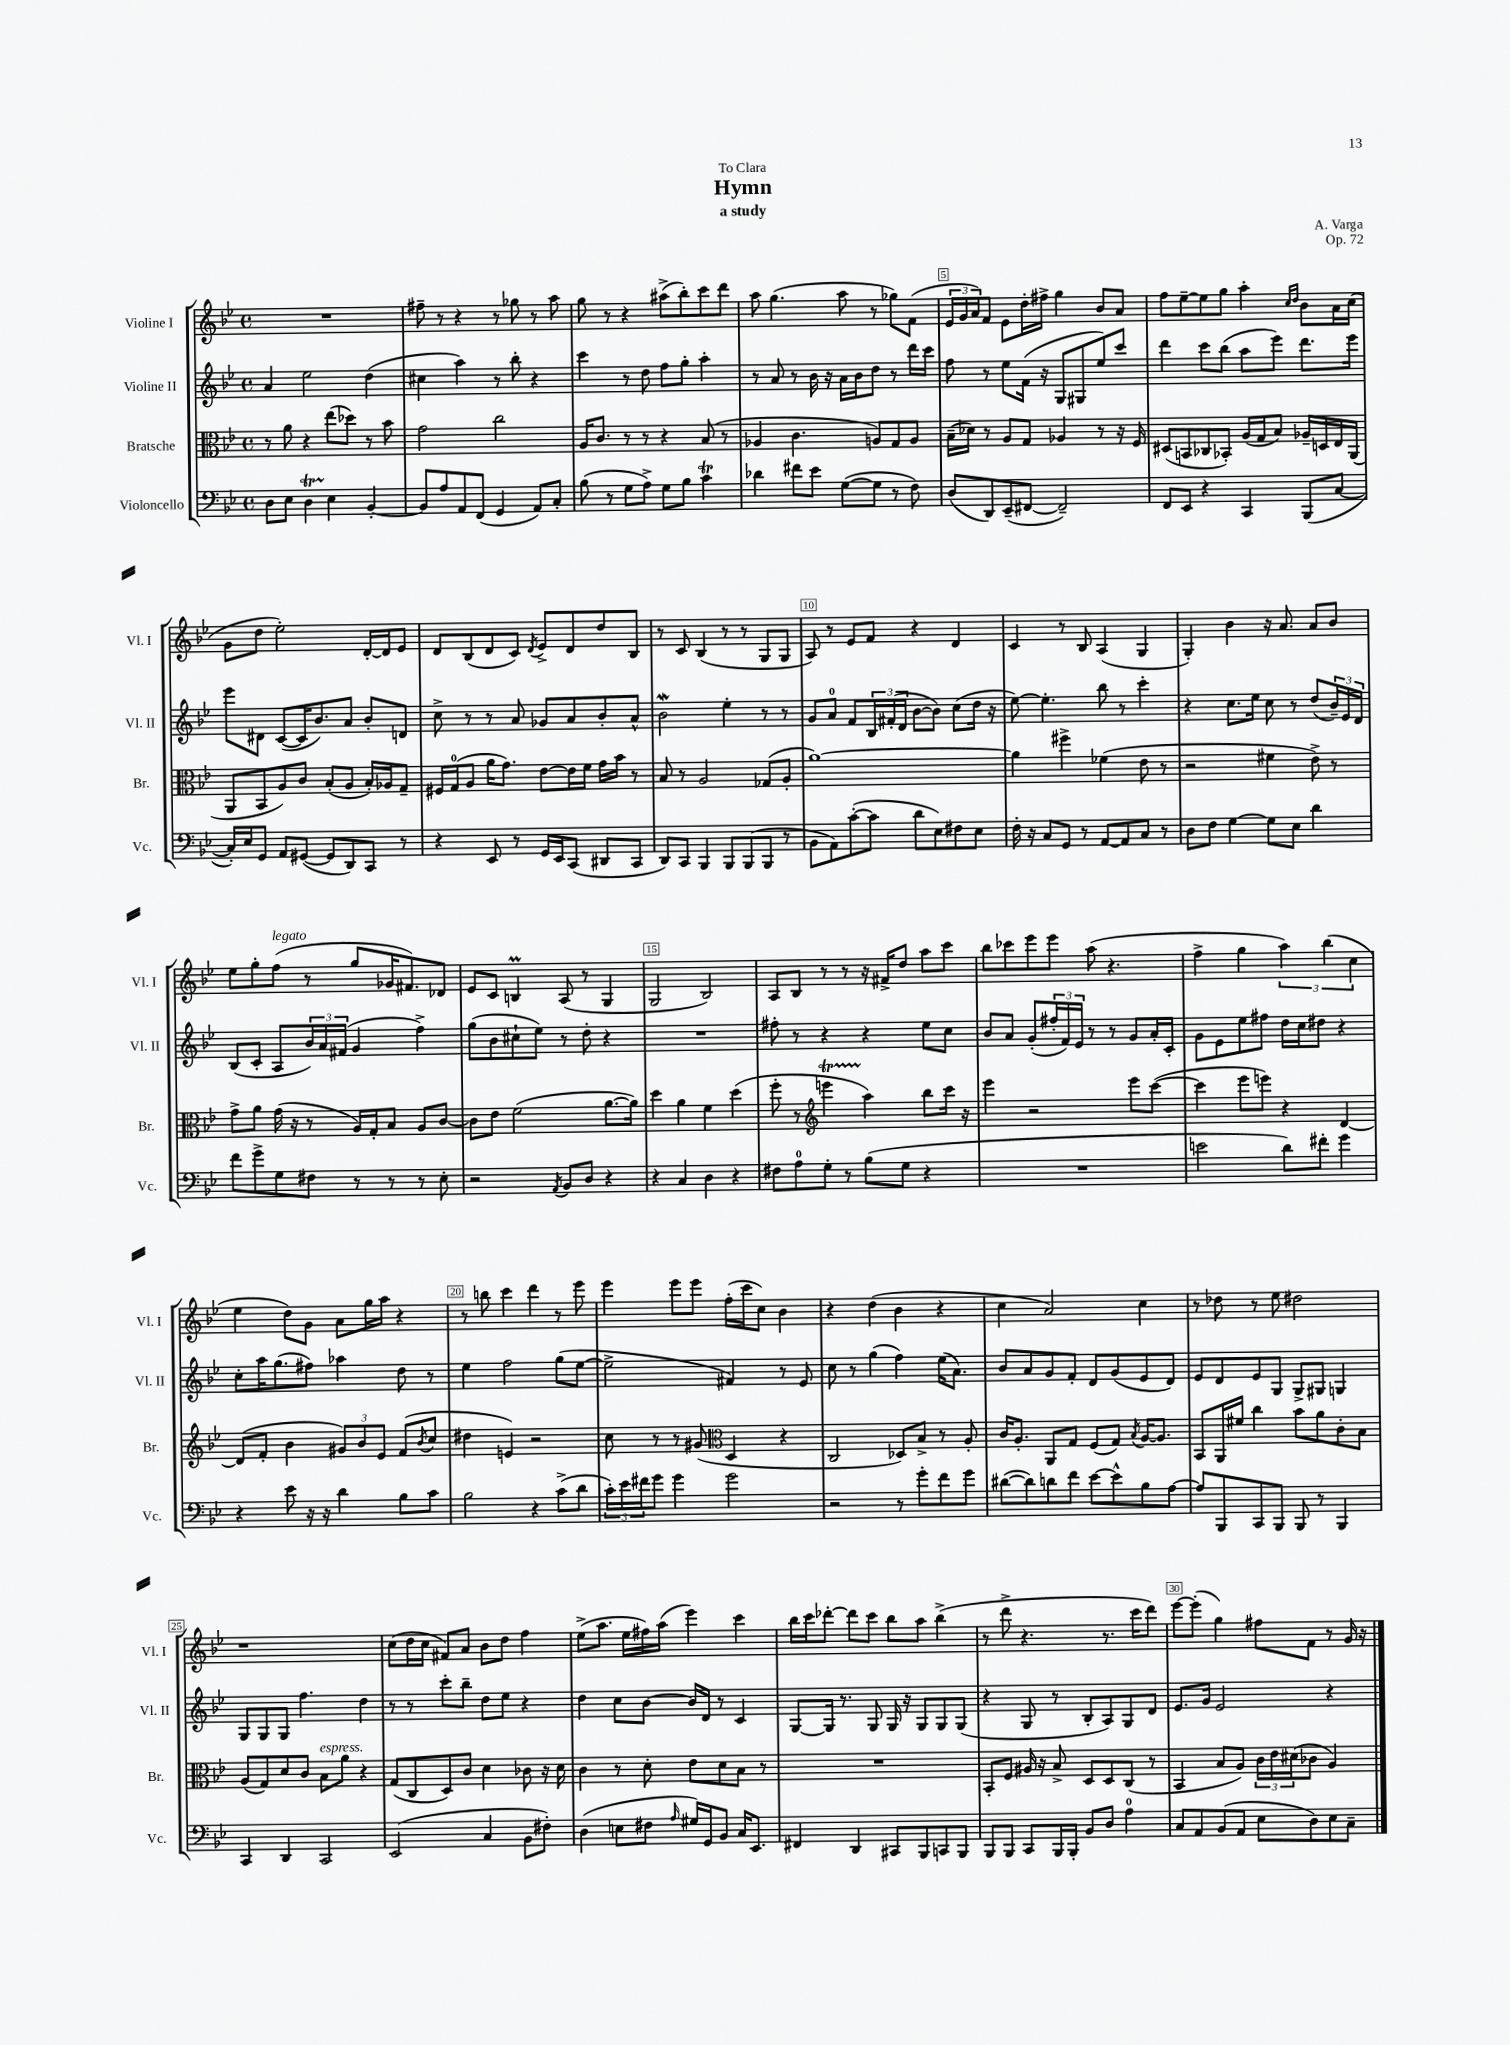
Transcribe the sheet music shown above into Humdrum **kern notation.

**kern	**kern	**kern	**kern
*staff4	*staff3	*staff2	*staff1
*clefF4	*clefC3	*clefG2	*clefG2
*k[b-e-]	*k[b-e-]	*k[b-e-]	*k[b-e-]
*M4/4	*M4/4	*M4/4	*M4/4
*met(c)	*met(c)	*met(c)	*met(c)
8D	8r	4a	1r
8E-	8a	.	.
4D	4r	2ee-	.
4E-	(8ee-	.	.
.	8dd-)	.	.
[4BB-'	8r	(4dd	.
.	8b-	.	.
=	=	=	=
8BB-]	2g	4cc#	8ff#~
8A	.	.	8r
8AA	.	4aa)	4r
(8FF	.	.	.
4GG	2cc	8r	8r
.	.	8bb-'	8gg-
8AA)	.	4r	8r
8C'	.	.	8aa
=	=	=	=
(8B-	16A	4ccc	8gg
.	8.c	.	.
8r	.	.	8r
8G	8r	8r	4r
8A^)	8r	8dd	.
8G	4r	8ff	(8aa#^
8B-	.	8gg'	8bb-')
4c	(8B-	4aa'	8ccc
.	8r	.	8ddd
=	=	=	=
4d-	4A-	8r	8aa
.	.	8a	(4.gg
8f#	4.c	8r	.
8e-	.	16b-	.
.	.	16r	.
([8G	.	16a	8aa
.	.	16b-	.
8G]	8A)	8dd	8r
8r	8G	8r	8gg-)
8F)	8A	16ddd	(8f
.	.	16ccc	.
=	=	=	=
(8D	(16B-~	8ff	24e-
.	.	.	24g
.	16d-)	.	.
.	.	.	24a)
8DD)	8r	8r	8f
(8EE-~	8A	8ee-	8e-
[8FF#	8G	(16f	16dd'
.	.	16r	16ff#^
2FF#~])	4A-	8G	4gg
.	.	8G#	.
.	8r	8ee-)	8b-
.	16r	8ccc	8a
.	16F	.	.
=	=	=	=
8FF	(8D#	4ddd	8ff
8EE-	8BB	.	[8ee-~
4r	8C-	8ccc	8ee-]
.	8BB-')	(8bb-	8gg
4CC	(16A	8aa	4aa'
.	16G	.	.
.	8B-)	8eee-)	.
.	.	.	16qqcc
.	.	.	16qqdd
(8BBB-	16A-~	8.ddd	8b-
.	16D	.	.
[8C	16E-	.	16a
.	(16AA	16eee-	(16cc
=	=	=	=
16C'])	8AA	8eee-	8g
16E-	.	.	.
8GG	8BB-	8d#	8dd
8AA	8A)	([8c	2ee-')
([8GG#	8c	16c]	.
.	.	8.b-)	.
8GG#]	(8B-'	.	.
8DD)	8A	8a	.
8CC	16B-')	8b-'	[16d'
.	16A-	.	16d]
8r	8G~	8d	8e-
=	=	=	=
4r	16F#	8cc^	8d
.	(16G	.	.
.	8A	8r	(8B-
8EE-	16a	8r	8d
.	8.g)	.	.
8r	.	8a	8c)
.	.	.	8qd
16GG	[8e-	8g-	8e-^
16EE-	.	.	.
(8CC	16e-]	8a	8d
.	16f	.	.
8DD#	16g	8b-'	8dd
.	16b-	.	.
8CC	8r	8a^^	8B-
=	=	=	=
8DD)	8B-	2b-	8r
8CC	8r	.	8c
4BBB-	2A	.	(4B-
8BBB-	.	4ee-'	8r
(8BBB-	.	.	8r
8BBB-	(8G-	8r	8G
8r	8A'	8r	8G
=	=	=	=
8BB-	[1a)	8g	8A)
8AA)	.	8a	8r
([8c'	.	8f	8e-
8c]	.	24B-	8f
.	.	(24f#'	.
.	.	24d	.
8d	.	[8b-	4r
8E-)	.	8b-])	.
8F#	.	(8cc	4d
8E-	.	16dd	.
.	.	16r	.
=	=	=	=
16F'	4a]	[8ee-)	4c
16r	.	.	.
8C	.	4.ee-']	.
8GG	4ff#^	.	8r
8r	.	.	8B-
[8AA	(4f-	8bb-	(4A
8AA]	.	8r	.
8C	8e-	4ccc'	4G
8r	8r	.	.
=	=	=	=
8D	2r	4r	4G')
8F	.	.	.
[4G	.	8.cc	4b-
.	.	16ee-	.
8G]	4f#	8cc	16r
.	.	.	8.a
8E-	.	8r	.
4d	8e-^)	(8dd	8a
.	8r	24b-~)	8b-
.	.	24e-	.
.	.	24d	.
=	=	=	=
8f	8g^	(8B-	8ee-
8g^	8a	8c'	8gg'
8G	(16g	8A	(8ff
.	16r	.	.
8F#	8r	24b-)	8r
.	.	24a	.
.	.	(24f#	.
8r	16A)	4g	8gg
.	16G'	.	.
8r	8B-	.	16g-
.	.	.	8.f#)
8r	8A	4ff^)	.
8E-'	[8c	.	8d-
=	=	=	=
2r	8c]	(8gg	8e-
.	8e-	8b-	8c
.	(2f	8cc#`	4B
.	.	8ee-)	.
8qAA	.	.	.
8BB-	.	8r	(8A
8D	.	8dd'	8r
4r	[8.a	4r	4G
.	16a])	.	.
=	=	=	=
4r	4dd	1r	2G
4C	4a	.	.
4D	4f	.	2B-)
4r	(4dd	.	.
=	=	=	=
8F#	8ff'	8ff#'	8A
8A	8r	8r	8B-
*	*clefG2	*	*
8G'	4eee	4r	8r
8r	.	.	8r
(8B-	4aa)	4r	16r
.	.	.	16f#^
8G	.	.	8dd
4r	8bb-	8ee-	8aa
.	16ccc	8cc	8ccc
.	16r	.	.
=	=	=	=
1r	4eee-	8b-	8bb-
.	.	8a	8ccc-
.	2r	(8g'	8eee-
.	.	24ff#'	8eee-
.	.	24f)	.
.	.	24e-	.
.	.	8r	(8aa
.	.	8r	4.r
.	8eee-	8g	.
.	([8ccc	16a'	.
.	.	16c'	.
=	=	=	=
2e	4ccc]	8g	4ff^
.	.	8e-	.
.	8eee-	8ee-	4gg
.	8eee)	8ff#	.
8d)	4r	16dd	6aa)
.	.	16cc	.
8f#'	.	8dd#	.
.	.	.	(6bb-
4g	[4d	4r	.
.	.	.	6cc
=	=	=	=
4r	(8d]	8cc'	4ee-
.	8f'	16aa	.
.	.	(8.gg	.
8e-	4b-	.	8dd)
16r	.	8ff#)	8g
16r	.	.	.
4d	12g#)	4aa-	8a
.	12b-	.	.
.	.	.	16gg
.	12e-	.	.
.	.	.	16aa
8B-	(8f	8dd	4r
.	8qb-	.	.
8c	8cc	8r	.
=	=	=	=
2B-	4dd#	4ee-	8r
.	.	.	8bb
.	4e)	2ff	4ccc
4r	2r	.	4ddd
(8c^	.	(8gg	8r
8d	.	[8ee-	8eee-
=	=	=	=
24c')	8cc	2ee-^]	4eee-
24e-	.	.	.
24f#	.	.	.
8g	8r	.	.
4g	8r	.	8eee-
.	(8g#	.	8eee-
*	*clefC3	*	*
2g	4D	4f#)	(16ff'
.	.	.	16ccc
.	.	.	8cc)
.	4r	8r	4b-
.	.	8e-	.
=	=	=	=
2r	2C	8cc	4r
.	.	8r	.
.	.	(4gg	(4dd
8r	8D-)	4ff)	4b-
8g'	8B-^	.	.
8f	8r	(16ee-	4r
.	.	8.a)	.
8g	8A'	.	.
=	=	=	=
([8d#	16c	8b-	4cc
.	8.A'	.	.
8d#])	.	8a	.
8d	8AA	8g	2a)
8f	8G	8f'	.
[8e-	(8F	8d	.
8e-^^]	8G)	(8g	.
.	8qB-	.	.
8B-	[16A	8e-	4cc
.	8.A]	.	.
[8A	.	8d)	.
=	=	=	=
8A]	8BB-	8e-	8r
8BBB-	16AA	8d	8dd-
.	16f#	.	.
8CC	4cc	8e-	8r
8BBB-	.	8G	8ee-
8BBB-	8b-	8G^	2dd#
8r	8a	8G#	.
4BBB-	8c'	4G	.
.	8B-	.	.
=	=	=	=
4CC	(8A	8G	1r
.	8G)	8G	.
4DD	8d	8G	.
.	8c	4.ff	.
2CC	8B-	.	.
.	8a	.	.
.	4r	4dd	.
=	=	=	=
(2EE-	(8G	8r	(8cc
.	8C	8r	16dd
.	.	.	16cc
.	8D)	8ccc'	8f#)
.	8c	8bb-~	8a
4C	4d	8dd	8b-
.	.	8ee-	8dd
8BB-	8c-	4r	4ff
8F#')	16r	.	.
.	16d	.	.
=	=	=	=
(4D	4c	4dd	(8ee-^
.	.	.	8.aa
8E	8r	8cc	.
.	.	.	16ee-
8F#	8d'	[8b-	16ff#)
.	.	.	(16aa
16qqA	.	.	.
16G#)	8e-	16b-]	4eee-)
16GG	.	16d	.
8BB-	8d	8r	.
16C	8B-	4c	4ccc
8.EE-	.	.	.
.	8r	.	.
=	=	=	=
4FF#	1r	[8G	16bb-
.	.	.	16ccc
.	.	16G]	[8ddd-'
.	.	8.r	.
4DD	.	.	8ddd-]
.	.	8G	8ccc
8CC#	.	16G	8bb-
.	.	16r	.
8BBB-	.	8G	8aa
8CC	.	8G	(4bb-^
8BBB-	.	(8G	.
=	=	=	=
8BBB-	8BB-'	4r	8r
8BBB-	8F	.	8ddd^
8CC	16A#	8G	4.r
.	16r	.	.
16BBB-	8B-^	8r	.
16BBB-'	.	.	.
8BB-	8D	8B-'	.
8D	8D	8A)	8.r
4A	(8C	8G	.
.	.	.	16ccc
.	8r	8d	8ddd)
=	=	=	=
8C	4BB-	8.e-	[8eee-
8AA	.	.	(8eee-']
.	.	16g	.
(8BB-	8B-	2e-	4gg)
8AA	8A)	.	.
8E-	24c	.	8ff#
.	24e-	.	.
.	(24d#	.	.
8D)	8c-	.	8f
8E-	4A)	4r	8r
8C~	.	.	16g
.	.	.	16r
==	==	==	==
*-	*-	*-	*-
